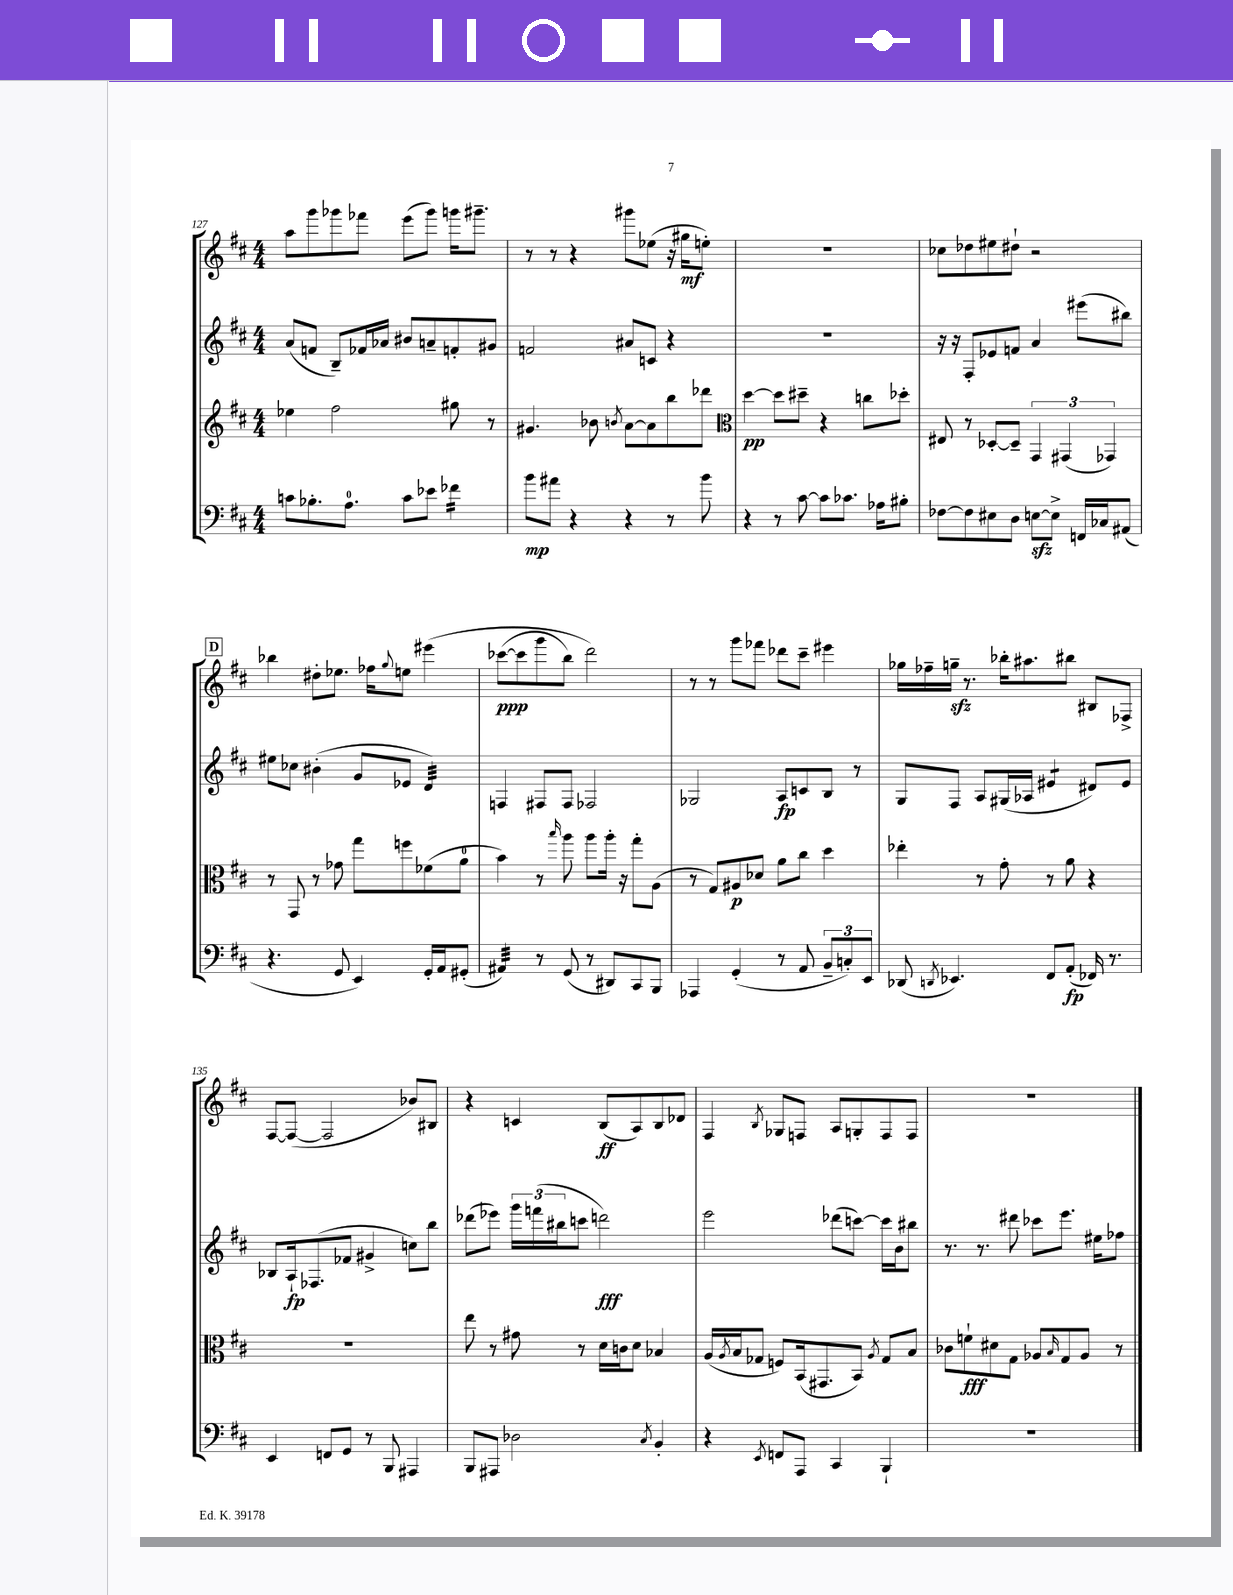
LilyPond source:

<<
\new StaffGroup <<
\new Staff = "s0" {
    \clef treble \key d \major \numericTimeSignature \time 4/4
    a''8 g'''8 ges'''8 fes'''8 e'''8( ges'''8) g'''16 gis'''8.-- |
    r8 r8 r4 gis'''8 ees''8( r16 gis''16\mf e''8-.) |
    R1 |
    ces''8 des''8 eis''8 dis''8-! r2 |
    \mark \markup { \box "D" } bes''4 dis''8-. ees''8. fes''16 \appoggiatura { g''8 } e''8 eis'''4\( |
    ces'''8~\ppp( ces'''8 g'''8 b''8) d'''2\) |
    r8 r8 g'''8 fes'''8 des'''8 cis'''8-- eis'''4 |
    ges''16 fes''16-- g''16--\sfz r8. bes''16-. ais''8. bis''8 bis8 fes8-> |
    fis8~ fis8~( fis2 bes'8) bis8 |
    r4 c'4 b8\ff( a8) b8 des'8 |
    fis4 \acciaccatura { b8 } ges8 f8 a8 g8-. f8 f8 |
    R1 \bar "|." |
}
\new Staff = "s1" {
    \clef treble \key d \major \numericTimeSignature \time 4/4
    a'8( f'8 b8--) fes'16 aes'16 bis'8 a'8-- f'8-. gis'8 |
    f'2 ais'8 c'8 r4 |
    R1 |
    r16 r16 fis8-. ees'8 f'8 a'4 eis'''8( bis''8) |
    \mark \markup { \box "D" } eis''8 ces''8 bis'4-.( g'8 ees'8 d'4:32) |
    f4 fis8 fis8 fes2 |
    ges2 a8\fp c'8 b8 r8 |
    g8 fis8 a8 gis16( aes16 eis'4:8 dis'8) eis'8 |
    bes8 a16-!\fp fes8.( fes'8 gis'4-> c''8) b''8 |
    des'''8( ees'''8) \tuplet 3/2 { g'''16 f'''16( bis''16 } c'''8 d'''2\fff) |
    e'''2 des'''8( c'''8~) c'''16 b'16 bis''8 |
    r8. r8. dis'''8 ces'''8 e'''8. eis''16 fes''8 \bar "|." |
}
\new Staff = "s2" {
    \clef treble \key d \major \numericTimeSignature \time 4/4
    ees''4 fis''2 gis''8 r8 |
    gis'4. bes'8 \acciaccatura { b'8 } a'8~ a'8 b''8 des'''8 |
    \clef alto d''4~\pp d''8 dis''8-- r4 c''8 des''8-. |
    eis8 r8 des8~-. des8-- \tuplet 3/2 { g,4 gis,4( ges,4) } |
    \mark \markup { \box "D" } r8 g,8 r8 ges'8 g''8 f''8 fes'8( a'8-0 |
    b'4) r8 \grace { b''16 } a''8 a''8 a''16-. r16 g''8-. a8( |
    r8 g8) ais8\p des'8 a'8 cis''8 d''4 |
    ees''4-. r8 g'8-. r8 a'8 r4 |
    R1 |
    e''8 r8 gis'8 r8 d'16 c'16 d'8 bes4 |
    a16( \acciaccatura { a8 } b16 ges8 f8) b,16( gis,8. b,8) \acciaccatura { a8 } ges8 b8 |
    ces'8 f'8-!\fff dis'8 g8 aes8 \grace { b16 } g8 aes8 r8 \bar "|." |
}
\new Staff = "s3" {
    \clef bass \key d \major \numericTimeSignature \time 4/4
    c'8 bes8.-. a8.-0 c'8 ees'8 fes'4:16 |
    b'8\mp ais'8 r4 r4 r8 b'8 |
    r4 r8 cis'8~ cis'8 ces'8. aes16 bis8-. |
    fes8~ fes8 eis8 d8 e8~\sfz e8-> f,16 ces16 ais,8( |
    \mark \markup { \box "D" } r4. g,8 e,4) g,16-. a,16 gis,8-.( |
    ais,4:32) r8 g,8( r8 dis,8) cis,8 b,,8 |
    aes,,4 g,4-.( r8 a,8 \tuplet 3/2 { b,8-- c8-.) e,8 } |
    des,8( \acciaccatura { d,8 } ees,4.) fis,8 a,8-.\fp( fes,16) r8. |
    e,4 f,8 g,8 r8 b,,8 ais,,4 |
    b,,8 ais,,8 des2 \acciaccatura { cis8 } b,4-. |
    r4 \acciaccatura { e,8 } f,8 a,,8 cis,4 b,,4-! |
    R1 \bar "|." |
}
>>
>>
\layout { \context { \Score currentBarNumber = #127 } }
